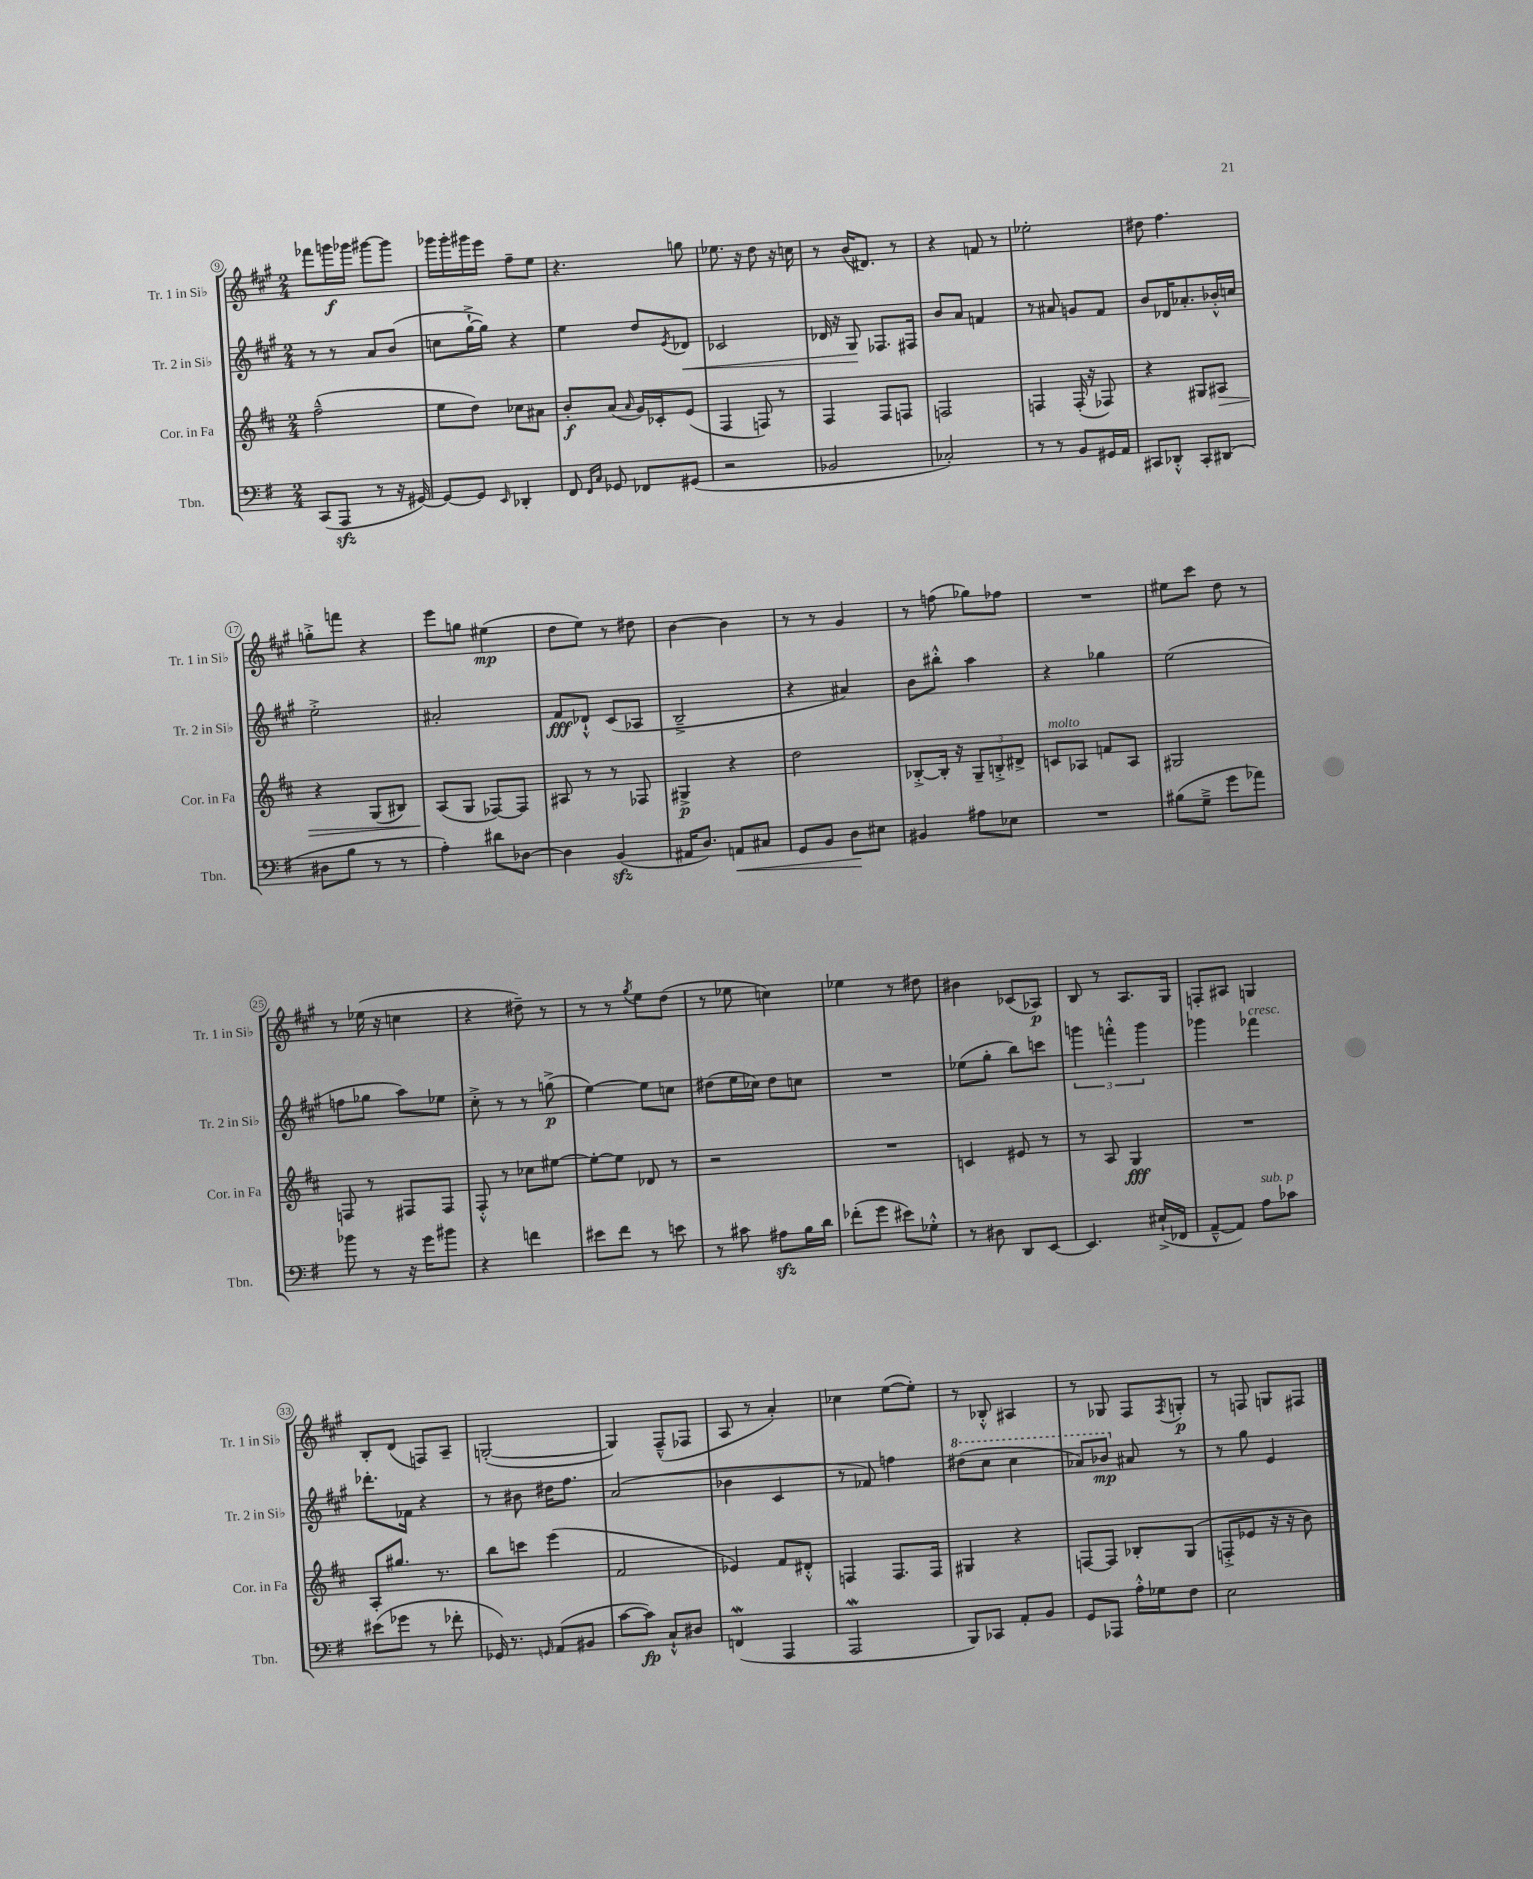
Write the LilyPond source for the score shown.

<<
\new StaffGroup <<
\new Staff = "s0" \with { instrumentName = "Tr. 1 in Sib" shortInstrumentName = "Tr. 1 in Sib" } {
    \clef treble \key a \major \numericTimeSignature \time 2/4
    fes'''8 g'''16\f ges'''16 gis'''8~ gis'''8 |
    ges'''16 ges'''16-. gis'''16 e'''16 fis''8-- e''8 |
    r4. g''8 |
    ees''8. r16 d''8 r16 c''16 |
    r8 b'16( dis'8.) r8 |
    r4 f'8 r8 |
    ees''2-. |
    dis''8 fis''4. |
    g''8-.-> f'''8 r4 |
    e'''8 g''8 eis''4\mp( |
    d''8 e''8) r8 dis''8 |
    b'4~ b'4 |
    r8 r8 gis'4 |
    r8 f''8( ges''8) fes''8 |
    R2 |
    eis''8 cis'''8 d''8 r8 |
    r8 ees''16( r16 c''4 |
    r4 dis''8--) r8 |
    r8 r8 \acciaccatura { gis''8 } e''8 d''8( |
    r8 ees''8 c''4) |
    ees''4 r8 dis''8 |
    bis'4 ces'8( aes8\p) |
    b8 r8 a8. gis16 |
    f8-. ais8 g4 |
    b8-. d'8( f8) a8-- |
    g2~-.( |
    g4) fis8---^( fes8 |
    a8 r8 a'4-.) |
    ces''4 e''8~( e''8-.) |
    r8 bes8-.-^ ais4 |
    r8 ges8 fis8 \acciaccatura { fis8 } g8-.\p |
    r8 f8 g8 fis8 \bar "|." |
}
\new Staff = "s1" \with { instrumentName = "Tr. 2 in Sib" shortInstrumentName = "Tr. 2 in Sib" } {
    \clef treble \key a \major \numericTimeSignature \time 2/4
    r8 r8 a'8 b'8( |
    c''8 gis''16~-!-> gis''16) r4 |
    e''4 d''8 \acciaccatura { e'8 } des'8\< |
    ces'2 |
    des'16 r16 gis8\! fes8. fis16 |
    b'8 a'8 f'4 |
    r8 ais'8 g'8 fis'8 |
    b'8 des'16 aes'8.-. bes'16-.-^ c''16 |
    e''2-.-> |
    ais'2-. |
    fis'8\fff des'8-!-^ cis'8( aes8 |
    b2---> |
    r4 ais'4) |
    b'8 bis''8-.-^ a''4 |
    r4 ges''4 |
    e''2( |
    f''8 ges''8 a''8) ees''8 |
    cis''8-.-> r8 r8 g''8->\p( |
    e''4~) e''8 c''8 |
    dis''8( e''16 ces''16) dis''8 c''8 |
    R2 |
    ees''8( gis''8-. b''8) c'''8 |
    \tuplet 3/2 { g'''4 f'''4-.-^ g'''4 } |
    ges'''4 fes'''4^\markup { \italic "cresc." } |
    des'''8.-. fes'16 r4 |
    r8 bis'8 dis''16 fis''8. |
    a'2( |
    bes'4 cis'4 |
    r8 fes'8) f''4 |
    \ottava #1 dis'''8( cis'''8 cis'''4 |
    aes''8) bes''8\mp \ottava #0 ais'8 r8 |
    r8 gis''8 e'4 \bar "|." |
}
\new Staff = "s2" \with { instrumentName = "Cor. in Fa" shortInstrumentName = "Cor. in Fa" } {
    \clef treble \key d \major \numericTimeSignature \time 2/4
    fis''2---^( |
    e''8 d''8) ces''8 ais'8 |
    b'8-.\f a'8( \grace { a'16 } g'16) ces'16-. e'8( |
    fis4 f8) r8 |
    fis4 fis8 f8 |
    f2 |
    f4 f16-.( r16 fes8) |
    r4 gis8 ais8\> |
    r4 g8( bis8) |
    a8\!( g8 fes8~) fes8 |
    ais8 r8 r8 fes8 |
    gis4->\p r4 |
    d''2 |
    bes8~-.-> bes16-. r16 \tuplet 3/2 { g8-- b8-.-> dis'8-> } |
    c'8^\markup { \italic "molto" } aes8 f'8 aes8 |
    gis2 |
    f8 r8 fis8 fis8 |
    fis8-.-^ r8 ces''8 eis''8~ |
    eis''8~-. eis''8 des'8 r8 |
    r2 |
    R2 |
    c'4 eis'8 r8 |
    r8 a8 g4\fff |
    R2 |
    a8-. gis''8. r8. |
    b''8 c'''8 e'''4( |
    fis'2 |
    ees'4) fis'8 dis'8-.-^ |
    f4 f8. f16 |
    gis4 r4 |
    f8~ f8 bes8-. g8( |
    f8-.-> ees'8 r16 r16 b'8) \bar "|." |
}
\new Staff = "s3" \with { instrumentName = "Tbn." shortInstrumentName = "Tbn." } {
    \clef bass \key g \major \numericTimeSignature \time 2/4
    c,8( a,,8\sfz r8 r16 gis,16~) |
    gis,8~ gis,8 \grace { e,16 } des,4-. |
    fis,8 \grace { fis,16 c16 } ges,8 fes,8 gis,8( |
    r2 |
    bes,2 |
    ces2-.) |
    r8 r8 b,8 gis,16 a,16 |
    cis,8 des,8-.-^ cis,8-. dis,8( |
    dis8 b8 r8 r8 |
    a4-.) dis'8 des8~ |
    des4 b,4\sfz( |
    ais,16 d8.) a,8\< cis8 |
    g,8 b,8 d8\! eis8 |
    bis,4 ais8 ees8 |
    R2 |
    bis8( g8---> g'8 aes'8) |
    bes'8 r8 r16 g'16 bis'8 |
    r4 f'4 |
    eis'8 fis'8 r8 e'8 |
    r8 cis'8 ais8\sfz b16 d'16 |
    fes'8-.( g'8 eis'8) ges8-.-^ |
    r8 dis8 d,8 e,8~ |
    e,4. eis16-!->( fes,16 |
    a,8~---^ a,8) a8^\markup { \italic "sub. p" } ces'8 |
    eis'8( ges'8 r8 fes'8-. |
    ges,16) r8. \grace { g,16 } a,8( bis,8 |
    c'8~ c'8\fp) c8-!-^ dis8 |
    f,4\mordent( a,,4 |
    a,,2\mordent |
    b,,8) ces,8 a,8-. b,8 |
    g,8 aes,,8 a16-.-^ ges16 fis8 |
    e2 \bar "|." |
}
>>
>>
\layout { \context { \Score currentBarNumber = #9 \override BarNumber.stencil = #(make-stencil-circler 0.1 0.3 ly:text-interface::print) } }
